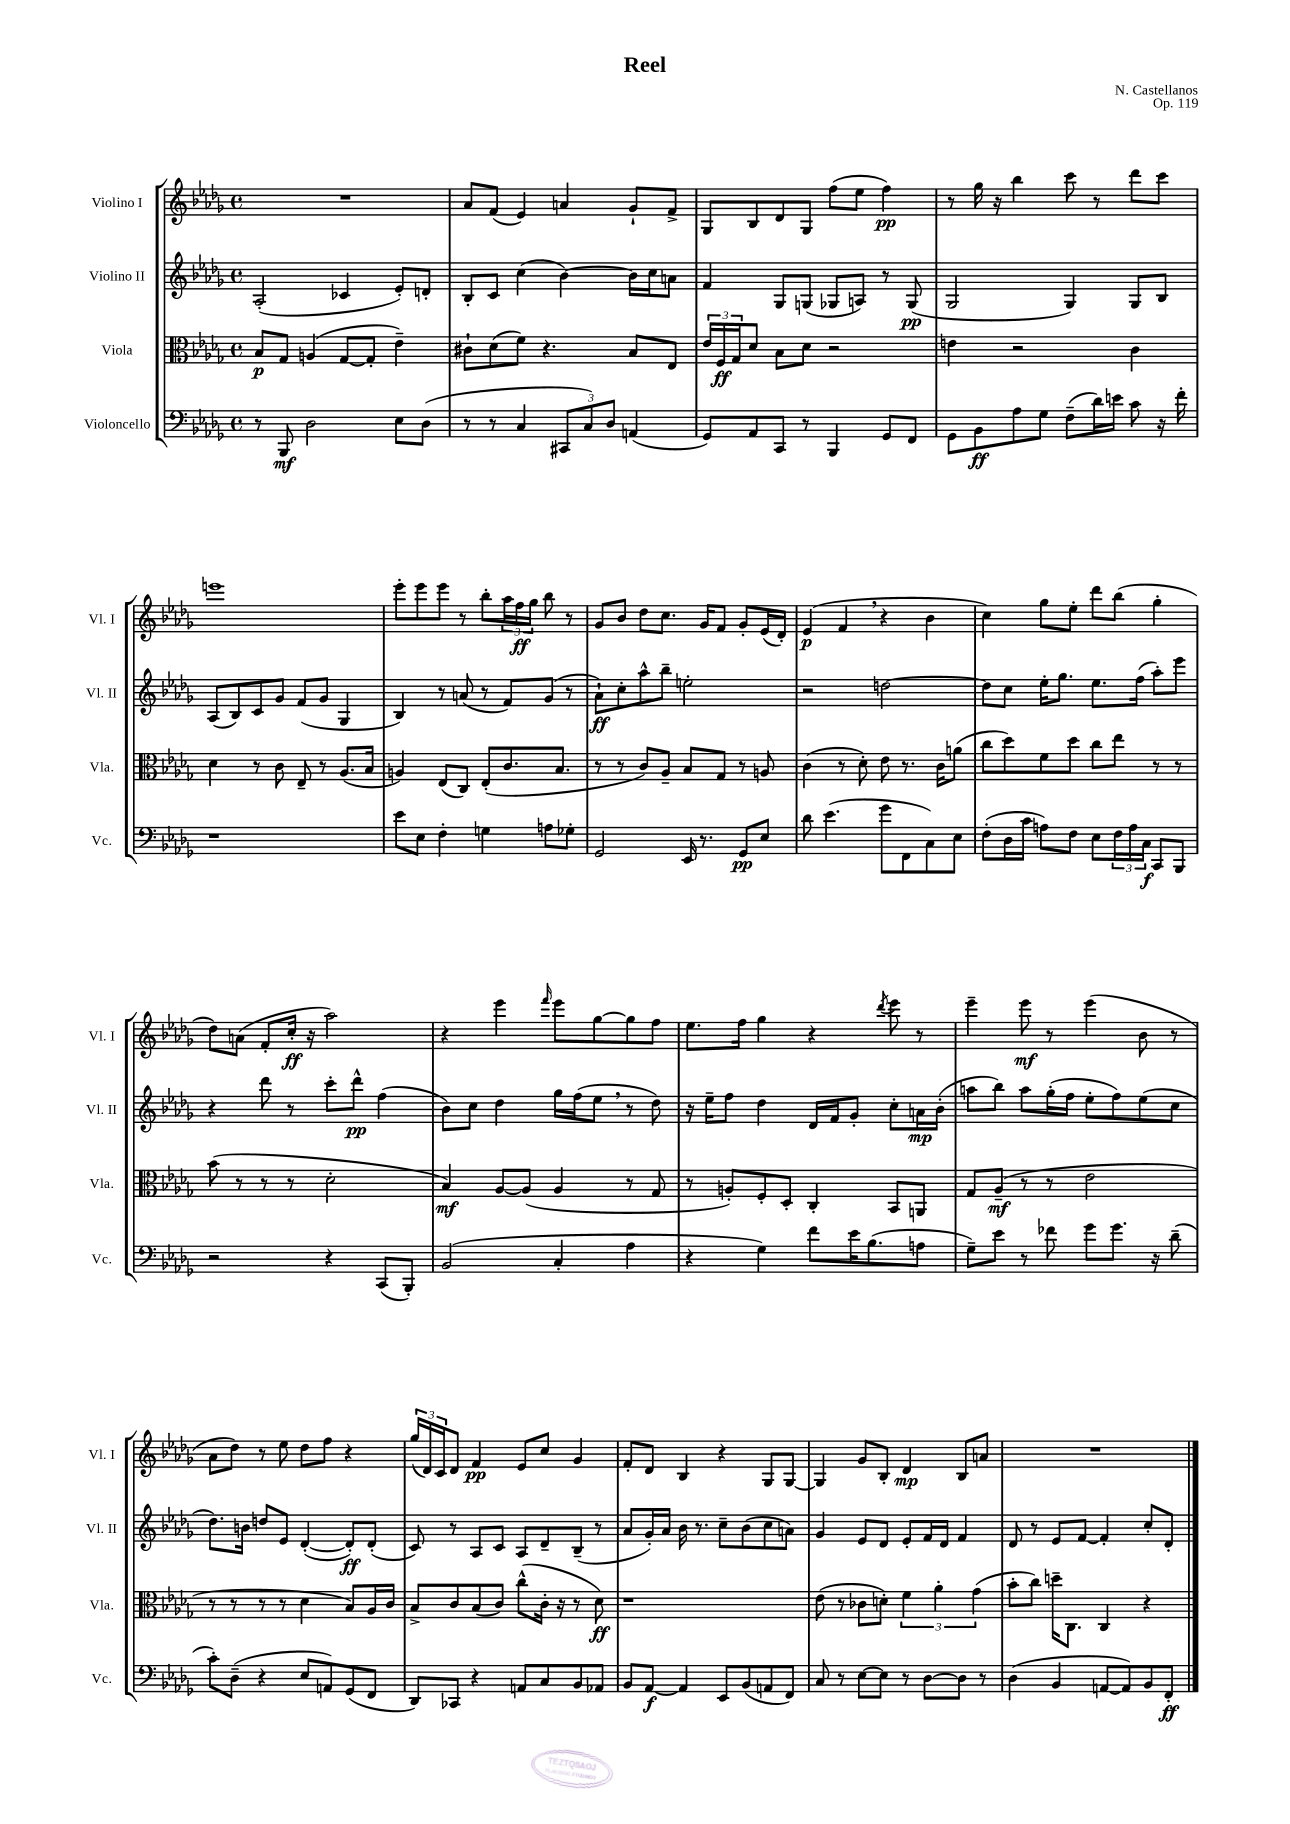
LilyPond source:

\header { title = "Reel" composer = "N. Castellanos" opus = "Op. 119" }
<<
\new StaffGroup <<
\new Staff = "s0" \with { instrumentName = "Violino I" shortInstrumentName = "Vl. I" } {
    \clef treble \key des \major \defaultTimeSignature \time 4/4
    R1 |
    aes'8 f'8( ees'4) a'4 ges'8-! f'8-> |
    ges8 bes8 des'8 ges8 f''8( ees''8 f''4\pp) |
    r8 ges''16 r16 bes''4 c'''8 r8 des'''8 c'''8 |
    e'''1 |
    ees'''8-. ees'''8 ees'''8 r8 bes''8-. \tuplet 3/2 { aes''16 f''16\ff ges''16 } bes''8 r8 |
    ges'8 bes'8 des''8 c''8. ges'16 f'8 ges'8-. ees'16( des'16-.) |
    ees'4\p( f'4 \breathe r4 bes'4 |
    c''4) ges''8 ees''8-. des'''8 bes''8( ges''4-. |
    des''8) a'8( f'8-. c''16-.\ff r16 aes''2) |
    r4 ees'''4 \grace { f'''16 } ees'''8 ges''8~ ges''8 f''8 |
    ees''8. f''16 ges''4 r4 \acciaccatura { des'''8 } ees'''8 r8 |
    ees'''4-- ees'''8\mf r8 ees'''4( bes'8 r8 |
    aes'8 des''8) r8 ees''8 des''8 f''8 r4 |
    \tuplet 3/2 { ges''16( des'16) c'16 } des'8 f'4\pp ees'8 c''8 ges'4 |
    f'8-. des'8 bes4 r4 ges8 ges8~ |
    ges4 ges'8 bes8-. des'4\mp bes8 a'8 |
    R1 \bar "|." |
}
\new Staff = "s1" \with { instrumentName = "Violino II" shortInstrumentName = "Vl. II" } {
    \clef treble \key des \major \defaultTimeSignature \time 4/4
    aes2-.( ces'4 ees'8-.) d'8-. |
    bes8-. c'8 c''4( bes'4~) bes'16 c''16 a'8 |
    f'4 ges8 g8( ges8 a8) r8 ges8\pp( |
    ges2 ges4) ges8 bes8 |
    aes8( bes8) c'8 ges'8 f'8( ges'8 ges4 |
    bes4) r8 a'8( r8 f'8) ges'8( r8 |
    aes'8-!\ff) c''8-. aes''8-^ bes''8-- e''2-. |
    r2 d''2~ |
    d''8 c''8 ees''16-. ges''8. ees''8. f''16( aes''8-.) ees'''8 |
    r4 des'''8 r8 c'''8-. des'''8-^\pp f''4( |
    bes'8) c''8 des''4 ges''16 f''16( ees''8 \breathe r8 des''8) |
    r16 ees''16-- f''8 des''4 des'16 f'16 ges'8-. c''8-. a'16\mp bes'16-.( |
    a''8 bes''8) a''8 ges''16-.( f''16 ees''8-. f''8) ees''8( c''8 |
    des''8.) b'16 d''8 ees'8 des'4~-.( des'8-.\ff) des'8-.( |
    c'8) r8 aes8 c'8 aes8 des'8-- bes8--( r8 |
    aes'8 ges'16-.) aes'16 bes'16 r8. c''8-- bes'8( c''8 a'8) |
    ges'4 ees'8 des'8 ees'8-. f'16 des'16 f'4 |
    des'8 r8 ees'8 f'8~ f'4-. c''8-. des'8-. \bar "|." |
}
\new Staff = "s2" \with { instrumentName = "Viola" shortInstrumentName = "Vla." } {
    \clef alto \key des \major \defaultTimeSignature \time 4/4
    bes8\p ges8 a4( ges8~ ges8-. ees'4--) |
    cis'8-! des'8( f'8) r4. bes8 ees8 |
    \tuplet 3/2 { ees'16 f16\ff ges16 } des'8 bes8 des'8 r2 |
    e'4 r2 c'4 |
    des'4 r8 c'8 ees8-- r8 aes8.( bes16 |
    a4) ees8( c8) ees8-.( c'8. bes8. |
    r8 r8 c'8) aes8-- bes8 ges8 r8 a8 |
    c'4( r8 des'8-.) ees'8 r8. c'16 a'8( |
    c''8 des''8) f'8 des''8 c''8 ees''8 r8 r8 |
    bes'8( r8 r8 r8 des'2-. |
    bes4\mf) aes8~ aes8( aes4 r8 ges8 |
    r8 a8-.) f8-. des8-. c4-. bes,8 a,8 |
    ges8 aes8--\mf( r8 r8 ees'2 |
    r8 r8 r8 r8 des'4 bes8) aes16 c'16 |
    bes8-> c'8 bes8( c'8) c''8-^( c'16-. r16 r8 des'8\ff) |
    r1 |
    ees'8( r8 ces'8 d'8-.) \tuplet 3/2 { f'4 aes'4-. ges'4( } |
    bes'8-. c''8) d''16-- c8. c4 r4 \bar "|." |
}
\new Staff = "s3" \with { instrumentName = "Violoncello" shortInstrumentName = "Vc." } {
    \clef bass \key des \major \defaultTimeSignature \time 4/4
    r8 bes,,8\mf des2 ees8 des8( |
    r8 r8 c4 \tuplet 3/2 { cis,8 c8) des8 } a,4( |
    ges,8) aes,8 c,8 r8 bes,,4 ges,8 f,8 |
    ges,8 bes,8\ff aes8 ges8 f8--( des'16) e'16 c'8 r16 f'16-. |
    r1 |
    ees'8 ees8 f4-. g4 a8 ges8-. |
    ges,2 ees,16 r8. ges,8\pp ees8 |
    des'8 ees'4.( ges'8 f,8 c8) ees8 |
    f8-.( des16 c'16 a8) f8 ees8 \tuplet 3/2 { f16 a16 c16\f } c,8 bes,,8 |
    r2 r4 c,8( bes,,8-.) |
    bes,2( c4-. aes4 |
    r4 ges4) f'8 ees'16 bes8.( a8 |
    ges8--) ees'8 r8 fes'8 ges'8 ges'8. r16 des'8--( |
    c'8-.) des8--( r4 ees8 a,8) ges,8( f,8 |
    des,8) ces,8 r4 a,8 c8 bes,8 aes,8 |
    bes,8 aes,8~\f aes,4 ees,8 bes,8( a,8 f,8) |
    c8 r8 ees8~ ees8 r8 des8~ des8 r8 |
    des4( bes,4 a,8~ a,8) bes,8 f,8-.\ff \bar "|." |
}
>>
>>
\layout { \context { \Score \remove "Bar_number_engraver" } }
